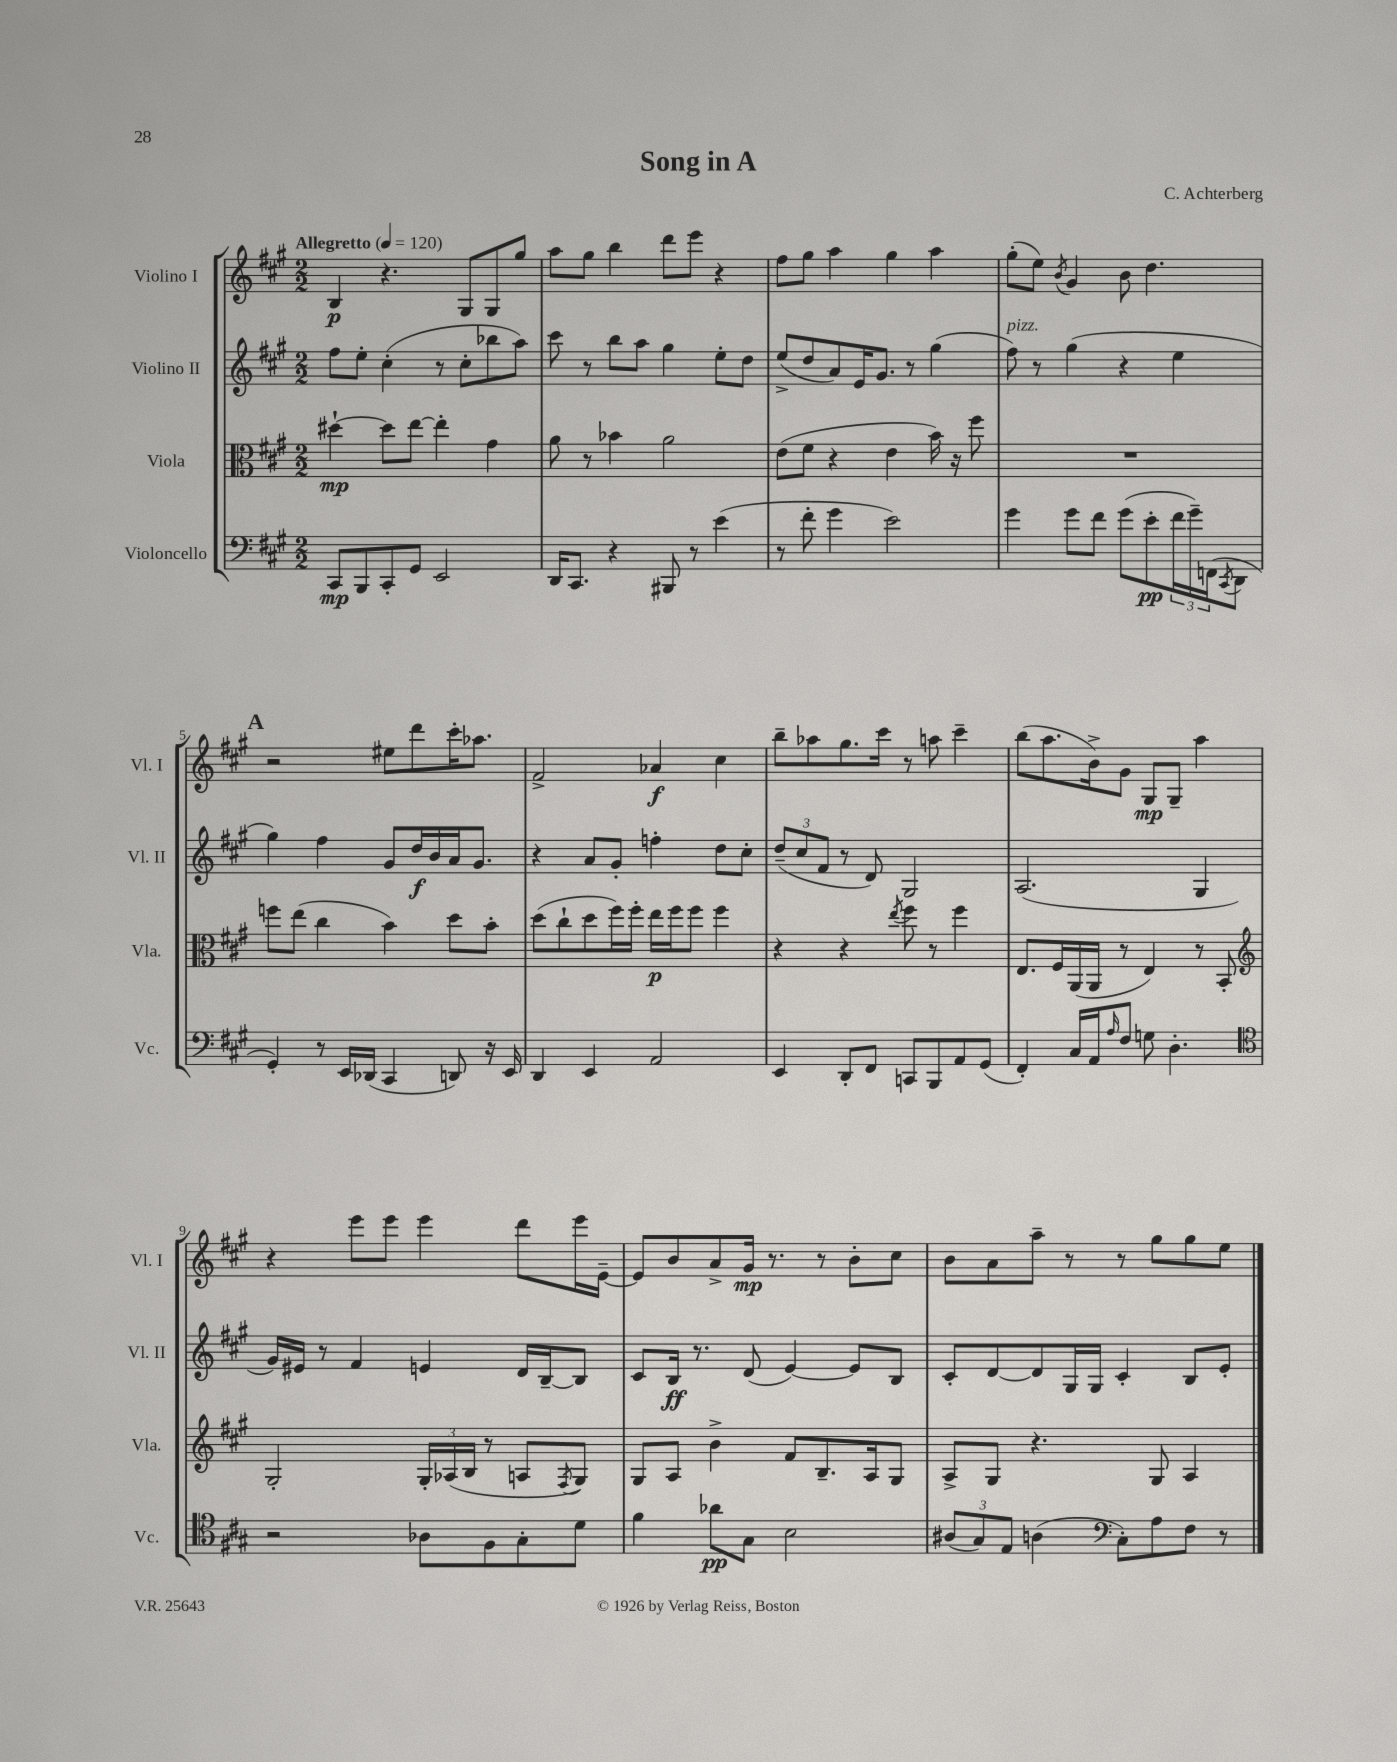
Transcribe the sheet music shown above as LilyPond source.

\header { title = "Song in A" composer = "C. Achterberg" }
<<
\new StaffGroup <<
\new Staff = "s0" \with { instrumentName = "Violino I" shortInstrumentName = "Vl. I" } {
    \clef treble \key a \major \numericTimeSignature \time 2/2 \tempo "Allegretto" 4 = 120
    b4\p r4. gis8 gis8 gis''8 |
    a''8 gis''8 b''4 d'''8 e'''8 r4 |
    fis''8 gis''8 a''4 gis''4 a''4 |
    gis''8-.( e''8) \acciaccatura { b'8 } gis'4 b'8 d''4. |
    \mark \markup { \bold "A" } r2 eis''8 d'''8 cis'''16-. aes''8. |
    fis'2-> aes'4\f cis''4 |
    b''8-- aes''8 gis''8. cis'''16 r8 a''8 cis'''4-- |
    b''8( a''8. b'16->) gis'8 gis8\mp gis8-- a''4 |
    r4 e'''8 e'''8 e'''4 d'''8 e'''16 e'16~-- |
    e'8 b'8 a'8-> gis'16\mp r8. r8 b'8-. cis''8 |
    b'8 a'8 a''8-- r8 r8 gis''8 gis''8 e''8 \bar "|." |
}
\new Staff = "s1" \with { instrumentName = "Violino II" shortInstrumentName = "Vl. II" } {
    \clef treble \key a \major \numericTimeSignature \time 2/2
    fis''8 e''8-. cis''4-.( r8 cis''8-. bes''8 a''8) |
    cis'''8 r8 b''8 a''8 gis''4 e''8-. d''8 |
    e''8->( d''8 a'8) e'16 gis'8. r8 gis''4( |
    fis''8^\markup { \italic "pizz." }) r8 gis''4( r4 e''4 |
    \mark \markup { \bold "A" } gis''4) fis''4 gis'8 d''16\f b'16 a'16 gis'8. |
    r4 a'8 gis'8-. f''4-. d''8 cis''8-. |
    \tuplet 3/2 { d''8--( cis''8 fis'8 } r8 d'8) gis2 |
    a2.( gis4 |
    gis'16) eis'16 r8 fis'4 e'4 d'16 b16~-- b8 |
    cis'8 b16\ff r8. d'8( e'4~) e'8 b8 |
    cis'8-. d'8~ d'8 gis16 gis16 cis'4-. b8 e'8-. \bar "|." |
}
\new Staff = "s2" \with { instrumentName = "Viola" shortInstrumentName = "Vla." } {
    \clef alto \key a \major \numericTimeSignature \time 2/2
    dis''4~-!\mp dis''8 e''8~ e''4-. gis'4 |
    a'8 r8 bes'4 a'2 |
    e'8( fis'8 r4 e'4 b'16) r16 fis''8 |
    R1 |
    \mark \markup { \bold "A" } f''8 e''8( cis''4 b'4) d''8 b'8-. |
    d''8( cis''8-! d''8 fis''16) fis''16-. e''16\p fis''16 fis''8 fis''4 |
    r4 r4 \acciaccatura { e''8 } fis''8 r8 fis''4 |
    e8. fis16 a,16( a,16 r8 e4) r8 b,8-. |
    \clef treble gis2-. \tuplet 3/2 { gis16-. aes16( b16 } r8 a8 \acciaccatura { fis8 } gis8) |
    gis8 a8 b'4-> fis'8 b8.-- a16 gis8 |
    a8-> gis8 r4. gis8 a4 \bar "|." |
}
\new Staff = "s3" \with { instrumentName = "Violoncello" shortInstrumentName = "Vc." } {
    \clef bass \key a \major \numericTimeSignature \time 2/2
    cis,8\mp b,,8 cis,8-. gis,8 e,2 |
    d,16 cis,8. r4 bis,,8 r8 e'4( |
    r8 fis'8-. gis'4 e'2) |
    gis'4 gis'8 fis'8 gis'8( e'8-.\pp \tuplet 3/2 { fis'16 gis'16--) f,16( } \acciaccatura { cis,8 } d,8 |
    \mark \markup { \bold "A" } gis,4-.) r8 e,16 des,16( cis,4 d,8) r16 e,16 |
    d,4 e,4 a,2 |
    e,4 d,8-. fis,8 c,8 b,,8 a,8 gis,8( |
    fis,4-.) cis16 a,16 \grace { a16 } fis8 g8 d4.-. |
    \clef tenor r2 aes8 fis8 gis8-. d'8 |
    fis'4 aes'8\pp gis8 b2 |
    \tuplet 3/2 { ais8( gis8) e8 } a4( \clef bass cis8-.) a8 fis8 r8 \bar "|." |
}
>>
>>
